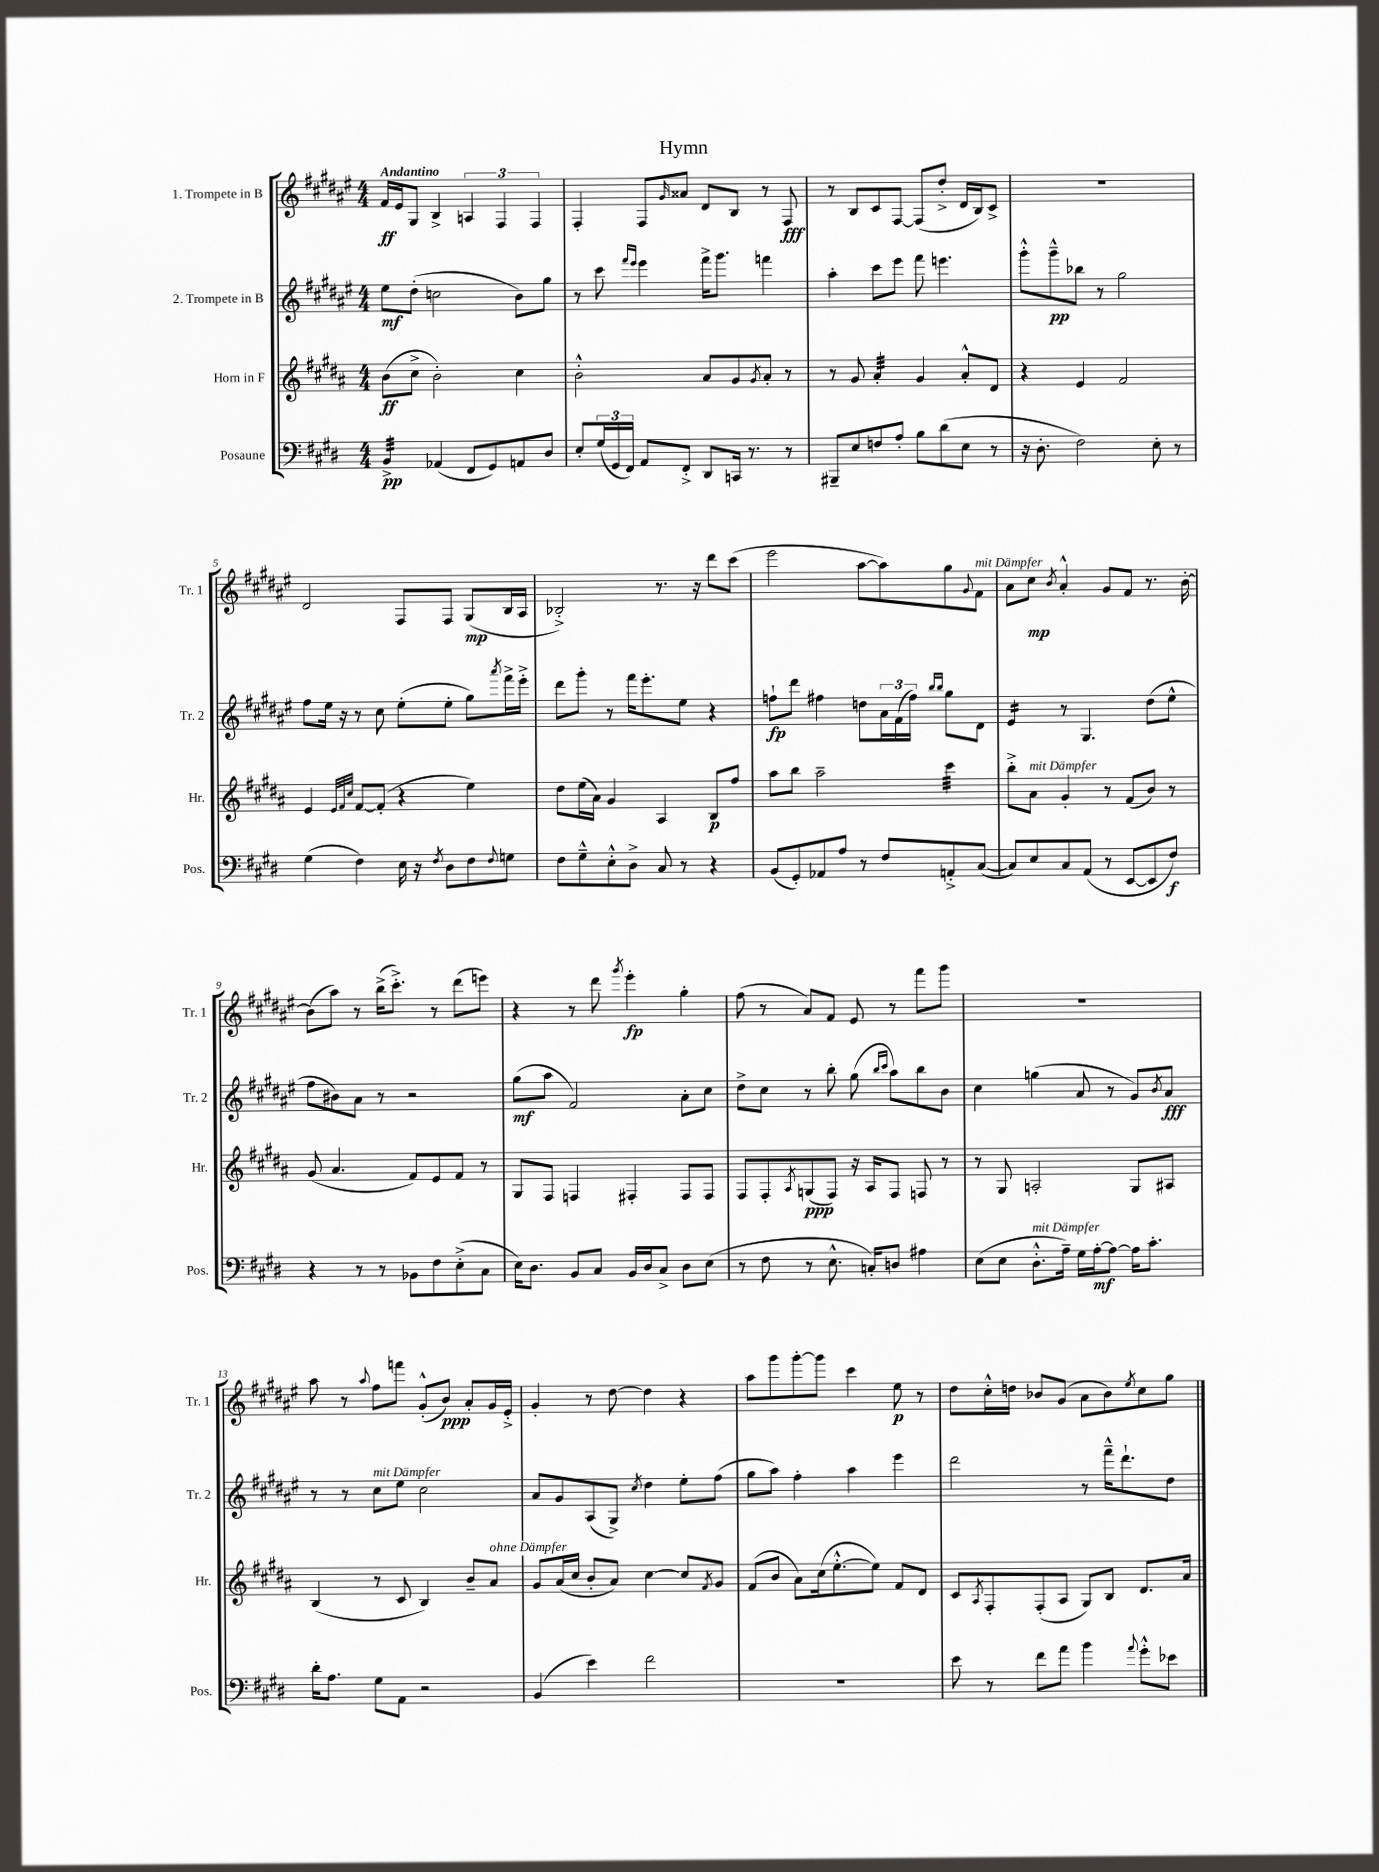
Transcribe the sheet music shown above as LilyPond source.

\header { title = "Hymn" }
<<
\new StaffGroup <<
\new Staff = "s0" \with { instrumentName = "1. Trompete in B" shortInstrumentName = "Tr. 1" } {
    \clef treble \key fis \major \numericTimeSignature \time 4/4 \tempo "Andantino"
    fis'16\ff eis'16 gis8 b4-> \tuplet 3/2 { a4 fis4 fis4 } |
    fis4-. fis8 \grace { gis'16 } aisis'8 dis'8 b8 r8 fis8\fff |
    r8 b8 cis'8 fis8~ fis8( dis''8-.-> dis'16 b16) cis'8-> |
    R1 |
    dis'2 fis8 fis8 gis8\mp( b16 ais16 |
    bes2-.->) r8. r16 dis'''8 cis'''8( |
    eis'''2 ais''8~ ais''8) gis''8 \appoggiatura { gis'8 } fis'8^\markup { \italic "mit Dämpfer" } |
    ais'8 cis''8\mp \acciaccatura { b'8 } ais'4-.-^ gis'8 fis'8 r8. b'16~-. |
    b'8( ais''8) r8 b''16->( cis'''8.-.->) r8 dis'''8( e'''8) |
    r4 r8 dis'''8 \acciaccatura { gis'''8 } eis'''4-.\fp gis''4-. |
    fis''8( r8 ais'8) fis'8 eis'8 r8 fis'''8 gis'''8 |
    R1 |
    ais''8 r8 \appoggiatura { ais''8 } fis''8 f'''8 gis'8-.-^( b'8\ppp) ais'8-. gis'16 eis'16-.-> |
    gis'4-. r8 dis''8~ dis''4 r4 |
    ais''8 gis'''8 gis'''8~-. gis'''8 cis'''4 eis''8\p r8 |
    dis''8 cis''16-.-^ d''16 bes'8 gis'8( ais'8 bes'8) \acciaccatura { eis''8 } cis''8 gis''8 \bar "|." |
}
\new Staff = "s1" \with { instrumentName = "2. Trompete in B" shortInstrumentName = "Tr. 2" } {
    \clef treble \key fis \major \numericTimeSignature \time 4/4
    eis''8\mf dis''8-.( c''2 b'8) gis''8 |
    r8 cis'''8 \grace { fis'''16 eis'''16 } eis'''4 fis'''16-> gis'''8. f'''4 |
    ais''4-. cis'''8 eis'''8 fis'''8 e'''4. |
    gis'''8-.-^ gis'''8---^\pp bes''8 r8 gis''2 |
    fis''8 eis''16 r16 r8 cis''8 eis''8-.( eis''8-. gis''8) \acciaccatura { ais'''8 } fis'''16-> eis'''16-.-> |
    dis'''8 gis'''8-. r8 fis'''16 eis'''8.-. eis''8 r4 |
    f''8-!\fp dis'''8 fis''4 d''8 \tuplet 3/2 { ais'16 fis'16( fis''16) } \grace { b''16 b''16 } gis''8 dis'8 |
    eis'4:16 r8 gis4. dis''8( eis''8-^ |
    fis''8 bis'8) ais'8 r8 r2 |
    gis''8\mf( ais''8 fis'2) ais'8-. cis''8 |
    dis''8-> cis''8 r8 b''8-. gis''8( \grace { b''16 cis'''16 } ais''8) b''8 b'8 |
    cis''4 g''4( ais'8 r8 gis'8) \acciaccatura { b'8 } ais'8\fff |
    r8 r8 cis''8^\markup { \italic "mit Dämpfer" } eis''8 cis''2 |
    ais'8 gis'8 ais8( gis8->) \acciaccatura { cis''8 } dis''4 eis''8-. fis''8( |
    gis''8 ais''8) fis''4-. ais''4 eis'''4 |
    dis'''2 r8 fis'''16---^ dis'''8.-! dis''8 \bar "|." |
}
\new Staff = "s2" \with { instrumentName = "Horn in F" shortInstrumentName = "Hr." } {
    \clef treble \key b \major \numericTimeSignature \time 4/4
    b'8\ff( cis''8-> b'2-.) cis''4 |
    b'2-.-^ ais'8 gis'8 \acciaccatura { gis'8 } ais'8-. r8 |
    r8 gis'8 ais'4:32-. gis'4 ais'8-.-^ dis'8 |
    r4 e'4 fis'2 |
    e'4 \grace { e'32 fis'32 cis''32 } fis'8~ fis'8-.( r4 e''4) |
    dis''8 e''16( ais'16) gis'4 ais4 b8\p fis''8 |
    ais''8 b''8 ais''2-- cis'''4:32 |
    b''8-.-> ais'8^\markup { \italic "mit Dämpfer" } gis'4-. r8 fis'8( b'8) r8 |
    gis'8( ais'4. fis'8) e'8 fis'8 r8 |
    gis8 fis8 f4 fis4-. fis8 fis8 |
    fis8 fis8-. \acciaccatura { ais8 } g8\ppp( fis8) r16 ais16 fis8 f8 r8 |
    r8 gis8 a2-. gis8 ais8 |
    b4( r8 cis'8 b4) b'8-- ais'8^\markup { \italic "ohne Dämpfer" } |
    gis'8 ais'16( cis''16 b'8-. ais'8) cis''4~ cis''8 \acciaccatura { fis'8 } gis'8 |
    fis'8( b'8 ais'8) cis''16( e''8.~-.-^ e''8) fis'8 dis'8 |
    cis'8 \acciaccatura { ais8 } fis8-. fis8-.( ais8 gis8) b8 dis'8. ais'16 \bar "|." |
}
\new Staff = "s3" \with { instrumentName = "Posaune" shortInstrumentName = "Pos." } {
    \clef bass \key e \major \numericTimeSignature \time 4/4
    b,4:32->\pp aes,4( fis,8 gis,8) a,8 dis8 |
    e8-. \tuplet 3/2 { gis16( gis,16 fis,16) } a,8 fis,8-.-> dis,8 c,16 r8. r8 |
    bis,,8-- e8 f8 a8-. b8 dis'8( e8 r8 |
    r16 dis8.-. fis2) e8-. r8 |
    gis4( fis4) e16 r16 \acciaccatura { fis8 } dis8 fis8 \appoggiatura { fis8 } g8 |
    fis8 gis8---^ e8-.-^ dis8-> cis8 r8 r4 |
    b,8( gis,8-.) aes,8 a8 r8 fis8 a,8-.-> cis8~( |
    cis8) e8 cis8 a,8( r8 e,8~ e,8 fis8\f) |
    r4 r8 r8 bes,8 fis8 e8-.->( cis8 |
    e16) dis8. b,8 cis8 b,16 dis16 cis8-> dis8 e8( |
    r8 fis8 r8 e8.-^ c16-.) d8 ais4 |
    e8( e8 dis8.-.-^^\markup { \italic "mit Dämpfer" } a16--) gis16 a16~-.\mf a8~ a16 cis'8.-. |
    dis'16-. a8. gis8 a,8 r2 |
    b,4( e'4) fis'2 |
    R1 |
    e'8 r8 fis'8 a'8 b'4 \appoggiatura { a'8 } gis'8-.-^ ees'8 \bar "|." |
}
>>
>>
